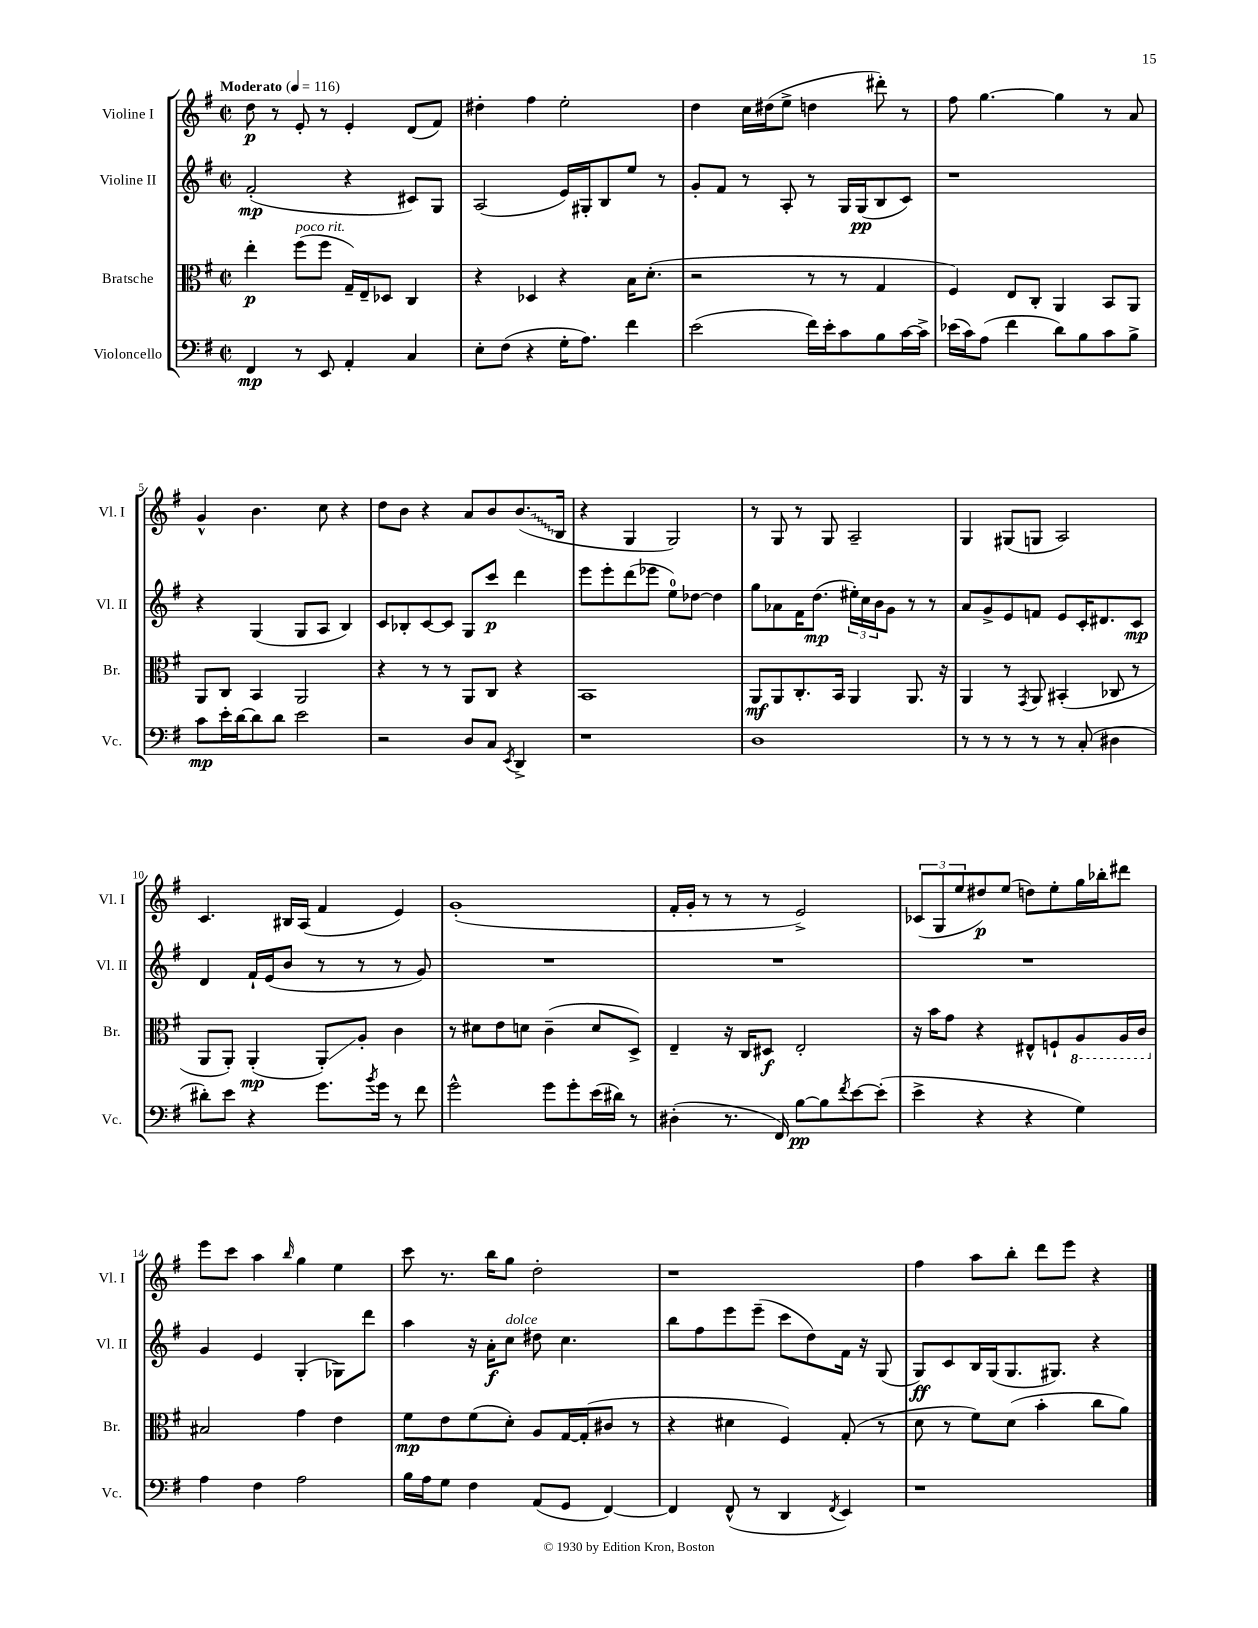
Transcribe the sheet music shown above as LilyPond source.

<<
\new StaffGroup <<
\new Staff = "s0" \with { instrumentName = "Violine I" shortInstrumentName = "Vl. I" } {
    \clef treble \key g \major \defaultTimeSignature \time 2/2 \tempo "Moderato" 4 = 116
    d''8\p r8 e'8-. r8 e'4-. d'8( fis'8) |
    dis''4-. fis''4 e''2-. |
    d''4 c''16 dis''16( e''8-> d''4 dis'''8-.) r8 |
    fis''8 g''4.~ g''4 r8 a'8 |
    g'4-^ b'4. c''8 r4 |
    d''8 b'8 r4 a'8 b'8 \once \override Glissando.style = #'zigzag b'8.\glissando( b16 |
    r4 g4 g2) |
    r8 g8 r8 g8 a2-- |
    g4 gis8( g8 a2) |
    c'4. bis16 a16( fis'4 e'4) |
    g'1-.( |
    fis'16-. g'16-. r8 r8 r8 e'2->) |
    \tuplet 3/2 { ces'8( g8 e''8 } dis''8\p) e''8( d''8) e''8-. g''16 bes''16-. dis'''8 |
    e'''8 c'''8 a''4 \grace { b''16 } g''4 e''4 |
    c'''8 r8. b''16 g''8 d''2-. |
    r1 |
    fis''4 a''8 b''8-. d'''8 e'''8 r4 \bar "|." |
}
\new Staff = "s1" \with { instrumentName = "Violine II" shortInstrumentName = "Vl. II" } {
    \clef treble \key g \major \defaultTimeSignature \time 2/2
    fis'2-.\mp( r4 cis'8) g8 |
    a2( e'16) gis16-. b8 e''8 r8 |
    g'8-. fis'8 r8 a8-. r8 g16 g16\pp( b8 c'8) |
    r1 |
    r4 g4( g8 a8 b4) |
    c'8 bes8-. c'8~ c'8 g8 c'''8\p d'''4 |
    e'''8 e'''8-. d'''8( ees'''8 e''8-0) des''8~ des''4 |
    g''8 aes'8 fis'16 d''8.\mp( \tuplet 3/2 { eis''16-.) c''16 b'16 } g'8 r8 r8 |
    a'8 g'8-> e'8 f'8 e'8 c'16-. dis'8. c'8\mp |
    d'4 fis'16-! e'16( b'8 r8 r8 r8 g'8) |
    R1 |
    R1 |
    R1 |
    g'4 e'4 g4-.( ges8) d'''8 |
    a''4 r16 a'16-.\f c''8^\markup { \italic "dolce" } dis''8 c''4. |
    b''8 fis''8 e'''8 e'''8--( c'''8 d''8) fis'16 r16 g8( |
    g8\ff) c'8 b16 g16( g8. gis8.) r4 \bar "|." |
}
\new Staff = "s2" \with { instrumentName = "Bratsche" shortInstrumentName = "Br." } {
    \clef alto \key g \major \defaultTimeSignature \time 2/2
    e''4-.\p fis''8^\markup { \italic "poco rit." }( fis''8 g16--) e16-- des8 c4 |
    r4 des4 r4 b16 d'8.-.( |
    r2 r8 r8 g4 |
    fis4) e8 c8-. a,4 b,8 a,8 |
    a,8 c8 b,4 a,2 |
    r4 r8 r8 a,8 c8 r4 |
    b,1 |
    a,8\mf a,8 c8.-. b,16 a,4 a,8. r16 |
    a,4 r8 \acciaccatura { g,8 } a,8 bis,4-.( ces8 r8 |
    a,8 a,8-.) a,4-.\mp( a,8-.\glissando) a8-. c'4 |
    r8 dis'8 e'8 d'8 c'4--( d'8 d8->) |
    e4-- r16 c16 dis8\f e2-. |
    r16 b'16 g'8 r4 eis8-^ f8-! \ottava #-1 a,8 a,16 c16 \ottava #0 |
    bis2 g'4 e'4 |
    fis'8\mp e'8 fis'8( d'8-.) a8 g16~ g16-.( cis'8 r8 |
    r4 dis'4 fis4) g8-.( r8 |
    d'8 r8 fis'8) d'8( b'4-. c''8 a'8) \bar "|." |
}
\new Staff = "s3" \with { instrumentName = "Violoncello" shortInstrumentName = "Vc." } {
    \clef bass \key g \major \defaultTimeSignature \time 2/2
    fis,4\mp r8 e,8 a,4-. c4 |
    e8-. fis8( r4 g16-. a8.) fis'4 |
    e'2( fis'16) e'16-. c'8 b8 c'16~ c'16-> |
    ees'16( c'16) a8( fis'4 d'8) b8 c'8 b8-> |
    c'8\mp e'16-. d'16~ d'8 d'8 e'2 |
    r2 d8 c8 \acciaccatura { e,8 } d,4-> |
    r1 |
    d1 |
    r8 r8 r8 r8 r8 c8-.( dis4 |
    dis'8-.) e'8 r4 g'8. \acciaccatura { b'8 } g'16 r8 fis'8 |
    g'2-^ g'8 g'8-. e'16( dis'16) r8 |
    dis4-.( r8. fis,16) b8~\pp b8 \acciaccatura { fis'8 } e'8~ e'8-.( |
    e'4-> r4 r4 g4) |
    a4 fis4 a2 |
    b16 a16 g8 fis4 a,8( g,8 fis,4~) |
    fis,4 fis,8-^( r8 d,4 \acciaccatura { fis,8 } e,4) |
    r1 \bar "|." |
}
>>
>>
